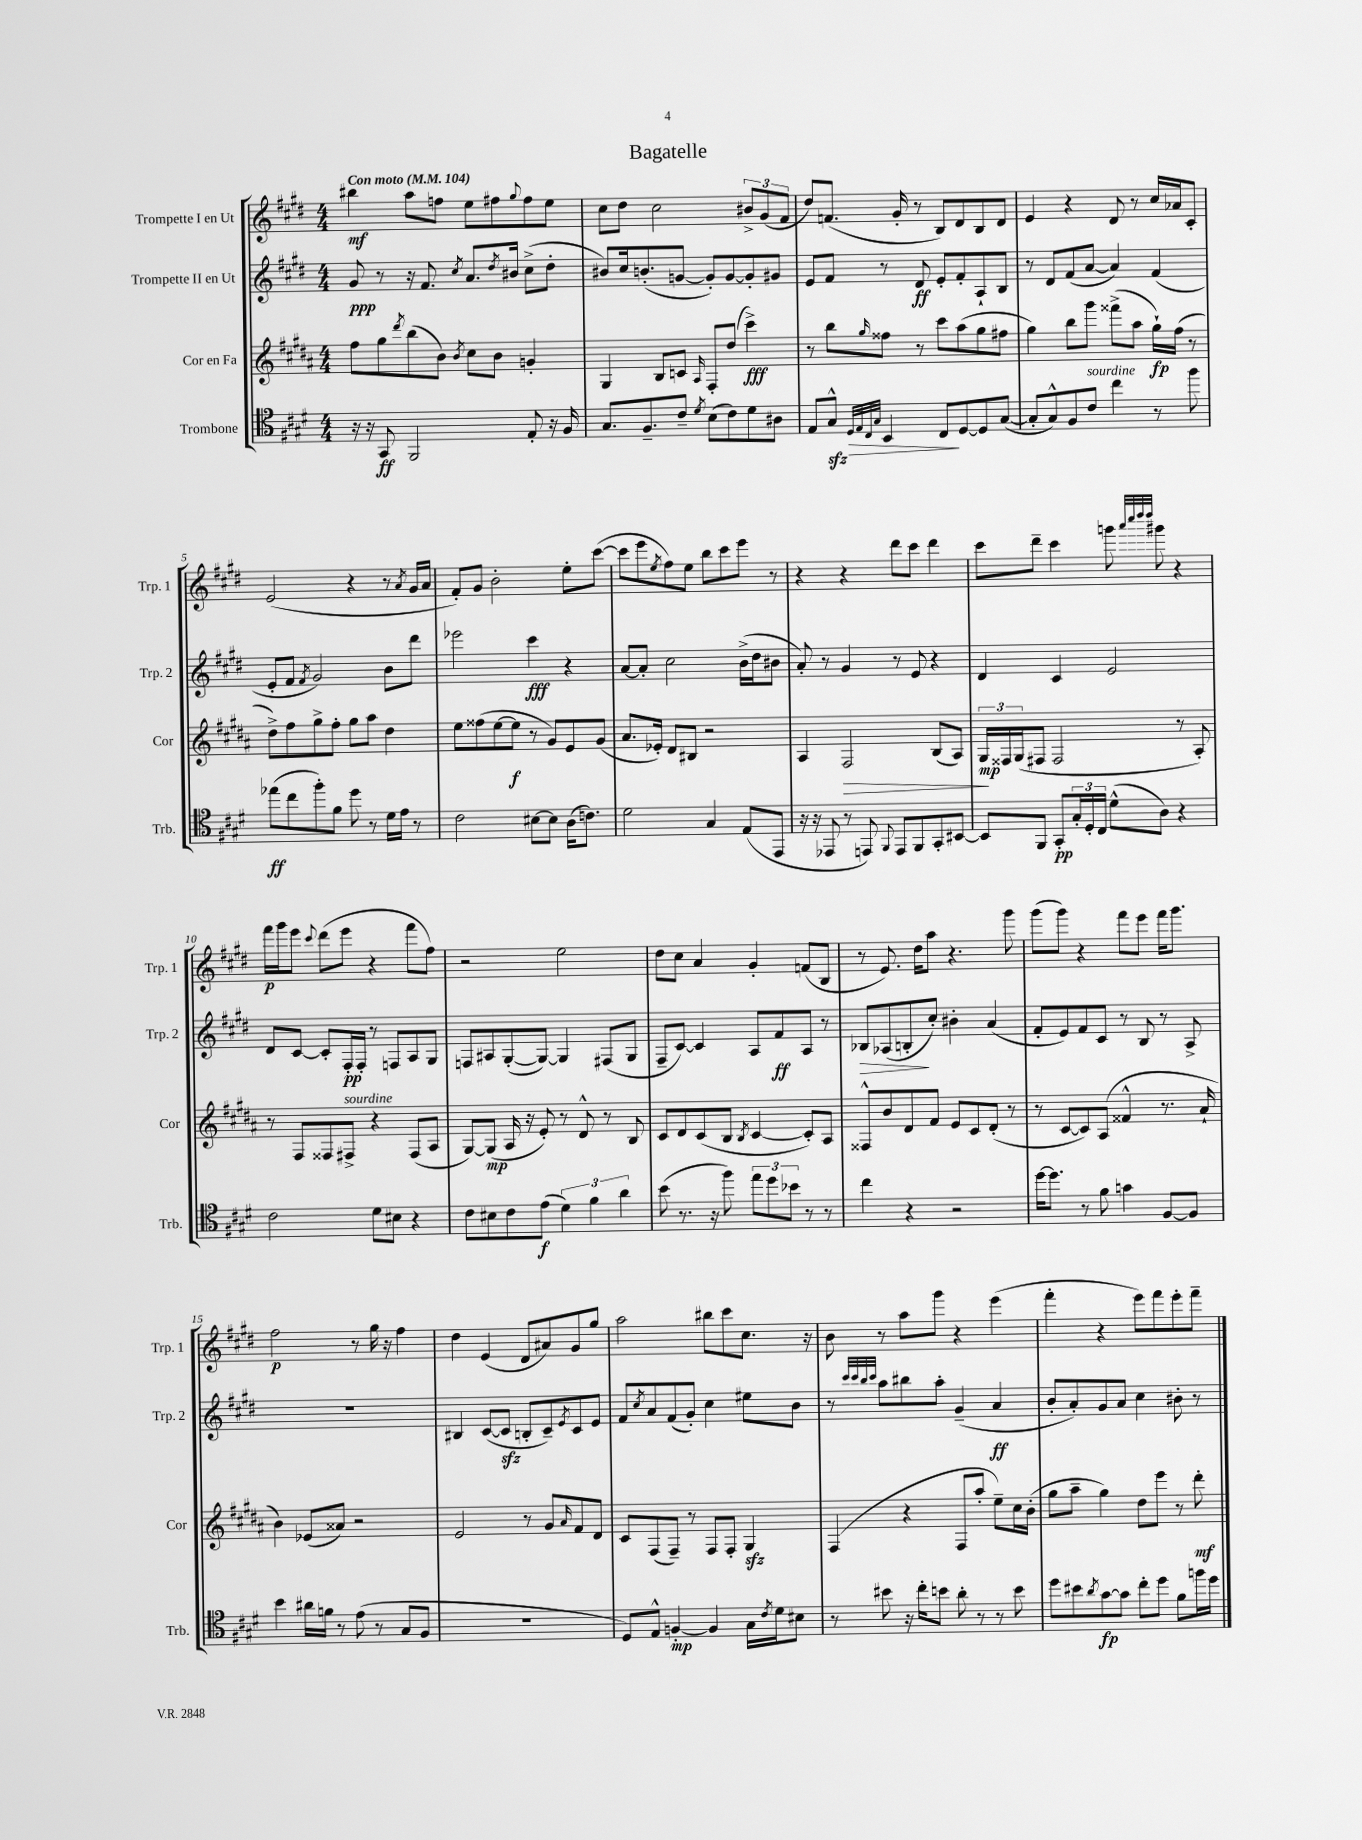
\header { title = "Bagatelle" }
<<
\new StaffGroup <<
\new Staff = "s0" \with { instrumentName = "Trompette I en Ut" shortInstrumentName = "Trp. 1" } {
    \clef treble \key e \major \numericTimeSignature \time 4/4 \tempo "Con moto" 4 = 104
    bis''4\mf a''8 f''8 e''8 fis''8 \appoggiatura { gis''8 } fis''8 e''8 |
    cis''8 dis''8 cis''2 \tuplet 3/2 { bis'8-> gis'8( fis'8 } |
    dis''8) f'8.( gis'16-. r8 b8) dis'8 b8 dis'8 |
    e'4 r4 dis'8 r8 cis''16 aes'16 cis'8-. |
    e'2( r4 r8 \acciaccatura { a'8 } gis'16 a'16 |
    fis'8-.) gis'8 b'2-. e''8-. cis'''8~( |
    cis'''8 e'''8 \acciaccatura { e''8 } fis''8) e''8 b''8 cis'''8 e'''8 r8 |
    r4 r4 dis'''8 cis'''8 dis'''4 |
    cis'''8 dis'''8-- cis'''4 g'''8 \grace { a'''32 cis''''32 dis''''32 dis''''32 } gis'''8 r4 |
    fis'''16\p gis'''16 e'''8 \appoggiatura { cis'''8 } dis'''8( e'''8 r4 fis'''8 fis''8) |
    r2 e''2 |
    dis''8 cis''8 a'4 gis'4-. f'8( b8 |
    r8 e'8.) dis''16 a''8 r4. gis'''8 |
    gis'''8( gis'''8) r4 fis'''8 e'''8 fis'''16 gis'''8. |
    fis''2\p r8 gis''16 r16 fis''4 |
    dis''4 e'4( dis'8 ais'8) gis'8 gis''8 |
    a''2 bis''8 cis'''8 cis''8. r16 |
    b'8 r8 a''8 gis'''8 r4 e'''4( |
    fis'''4-. r4 e'''8) fis'''8 e'''8-. fis'''8-- \bar "|." |
}
\new Staff = "s1" \with { instrumentName = "Trompette II en Ut" shortInstrumentName = "Trp. 2" } {
    \clef treble \key e \major \numericTimeSignature \time 4/4
    gis'8\ppp r8 r16 fis'8. \acciaccatura { cis''8 } a'8. \acciaccatura { dis''8 } bis'16 cis''8->( dis''8-. |
    bis'8) cis''16 b'8.-.( g'8~ g'8-.) g'8~ g'8-. gis'8 |
    e'8 fis'8 r8 dis'8\ff e'8-. fis'8-. a8-! b8 |
    r8 dis'8 fis'8( a'8~ a'4) fis'4( |
    e'8-. fis'8 \acciaccatura { fis'8 } gis'2) b'8 dis'''8 |
    ees'''2 cis'''4\fff r4 |
    a'8~ a'8-. cis''2 b'16->( dis''16 bis'8 |
    a'8-.) r8 gis'4 r8 e'8 r4 |
    dis'4 cis'4 e'2 |
    dis'8 cis'8~ cis'8-. fis16-.\pp fis16-. r8 f8 a8 gis8 |
    f8 ais8 gis8~-.( gis8~) gis4 fis8( gis8 |
    fis8-- cis'8~) cis'4 a8 fis'8\ff a8 r8 |
    bes8\> aes8( b8-.\! cis''8-.) bis'4-. a'4( |
    fis'8-. e'8) fis'8 cis'8 r8 b8 r8 a8-> |
    R1 |
    bis4 cis'8~( cis'8\sfz b8-. cis'8--) \acciaccatura { e'8 } cis'8 e'8 |
    fis'8 \acciaccatura { cis''8 } a'8 fis'8( gis'8-.) cis''4 eis''8 b'8 |
    r8 \grace { cis'''32 cis'''32 b''32 cis'''32 } a''8 bis''8 a''8-. gis'4--( a'4\ff |
    b'8-. a'8-.) gis'8 a'8 cis''4 bis'8-. r8 \bar "|." |
}
\new Staff = "s2" \with { instrumentName = "Cor en Fa" shortInstrumentName = "Cor" } {
    \clef treble \key b \major \numericTimeSignature \time 4/4
    fis''8 gis''8 \acciaccatura { dis'''8 } b''8( b'8) \acciaccatura { b'8 } cis''8 b'8 g'4-. |
    gis4 b8 c'8 \grace { ais16 } fis8-. dis''8( cis'''4->\fff) |
    r8 b''8 \grace { gis''16 } fisis''8 r8 cis'''8 ais''8( gis''8 fis''8 |
    gis''4) b''8 gis'''8 fisis'''8->( ais''8 gis''16-!\fp) fis''16( r8 |
    dis''8->) fis''8 gis''8-> fis''8-. gis''8 ais''8 dis''4 |
    e''8 fisis''8( e''8~ e''8\f r8 gis'8) e'8 gis'8( |
    ais'8. ees'16-.) dis'8 bis8 r2 |
    ais4 fis2\> b8( ais8) |
    \tuplet 3/2 { gis16\mp\! fisis16 gis16( } fis8 fis2 r8 ais8-.) |
    r8 fis8 fisis8 fis8->^\markup { \italic "sourdine" } r4 fis8( ais8 |
    gis8~) gis8\mp( ais16 r16 e'8-.) r8 dis'8-^ r8 b8 |
    cis'8 dis'8 cis'8( b8 \acciaccatura { b8 } cis'4~ cis'8-.) ais8 |
    fisis8-^ b'8 dis'8 fis'8 e'8 cis'8 dis'8-.( r8 |
    r8 cis'8~ cis'8) ais8( fisis'4-^ r8. ais'16-! |
    b'4) ees'8( aisis'8) r2 |
    e'2 r8 gis'8 \grace { ais'16 } fis'8 dis'8 |
    cis'8 fis8( fis8--) r8 fis8 fis8-. gis4\sfz |
    fis4( r4 fis8 ais''8-. e''8--) cis''16 b'16-.( |
    gis''8 ais''8-- gis''4) dis''8 e'''8 r8 dis'''8-.\mf \bar "|." |
}
\new Staff = "s3" \with { instrumentName = "Trombone" shortInstrumentName = "Trb." } {
    \clef tenor \key e \major \numericTimeSignature \time 4/4
    r16 r16 gis,8\ff fis,2 e8-. r16 fis16 |
    gis8. fis8.-- cis'8-- \acciaccatura { dis'8 } b8( cis'8) dis'8 ais8 |
    e8 gis8-^\sfz\> \grace { dis32 e32 cis32 gis32 } b,4 cis8\! dis8~ dis8 gis8~( |
    gis8-. gis8-^) fis8 cis'8^\markup { \italic "sourdine" } cis''4 r8 fis''8 |
    ees''8\ff( cis''8 fis''8-.) fis'8 dis''8 r8 dis'16 e'16 r8 |
    cis'2 bis8~ bis8 a16( c'8.) |
    dis'2 gis4 e8( e,8 |
    r16 r16 ees,8 r8 e,8) \appoggiatura { fis,8 } e,8 fis,8 gis,8-. bis,8~ |
    bis,8 fis,8 gis,8-.\pp \tuplet 3/2 { gis16-. dis16-. cis16 } dis'8-^( a8) r4 |
    cis'2 dis'8 bis8 r4 |
    cis'8 bis8 cis'8 e'8\f( \tuplet 3/2 { dis'4) fis'4 a'4 } |
    b'8( r8. r16 fis''8) \tuplet 3/2 { e''8 dis''8 bes'8 } r8 r8 |
    cis''4 r4 r2 |
    dis''16~ dis''8. r8 fis'8 g'4 fis8~ fis8 |
    b'4 ais'16 f'16 r8 e'8( r8 gis8 fis8 |
    R1 |
    dis8) e8-^ f4~-.\mp f4 gis16 \acciaccatura { cis'8 } dis'16 bis8 |
    r8 bis'8 r16 cis''16-. b'8 a'8-. r8 r8 b'8 |
    dis''8 bis'8 \acciaccatura { a'8 } gis'8~\fp gis'8 cis''8-. dis''8 fis'8 f''16 dis''16 \bar "|." |
}
>>
>>
